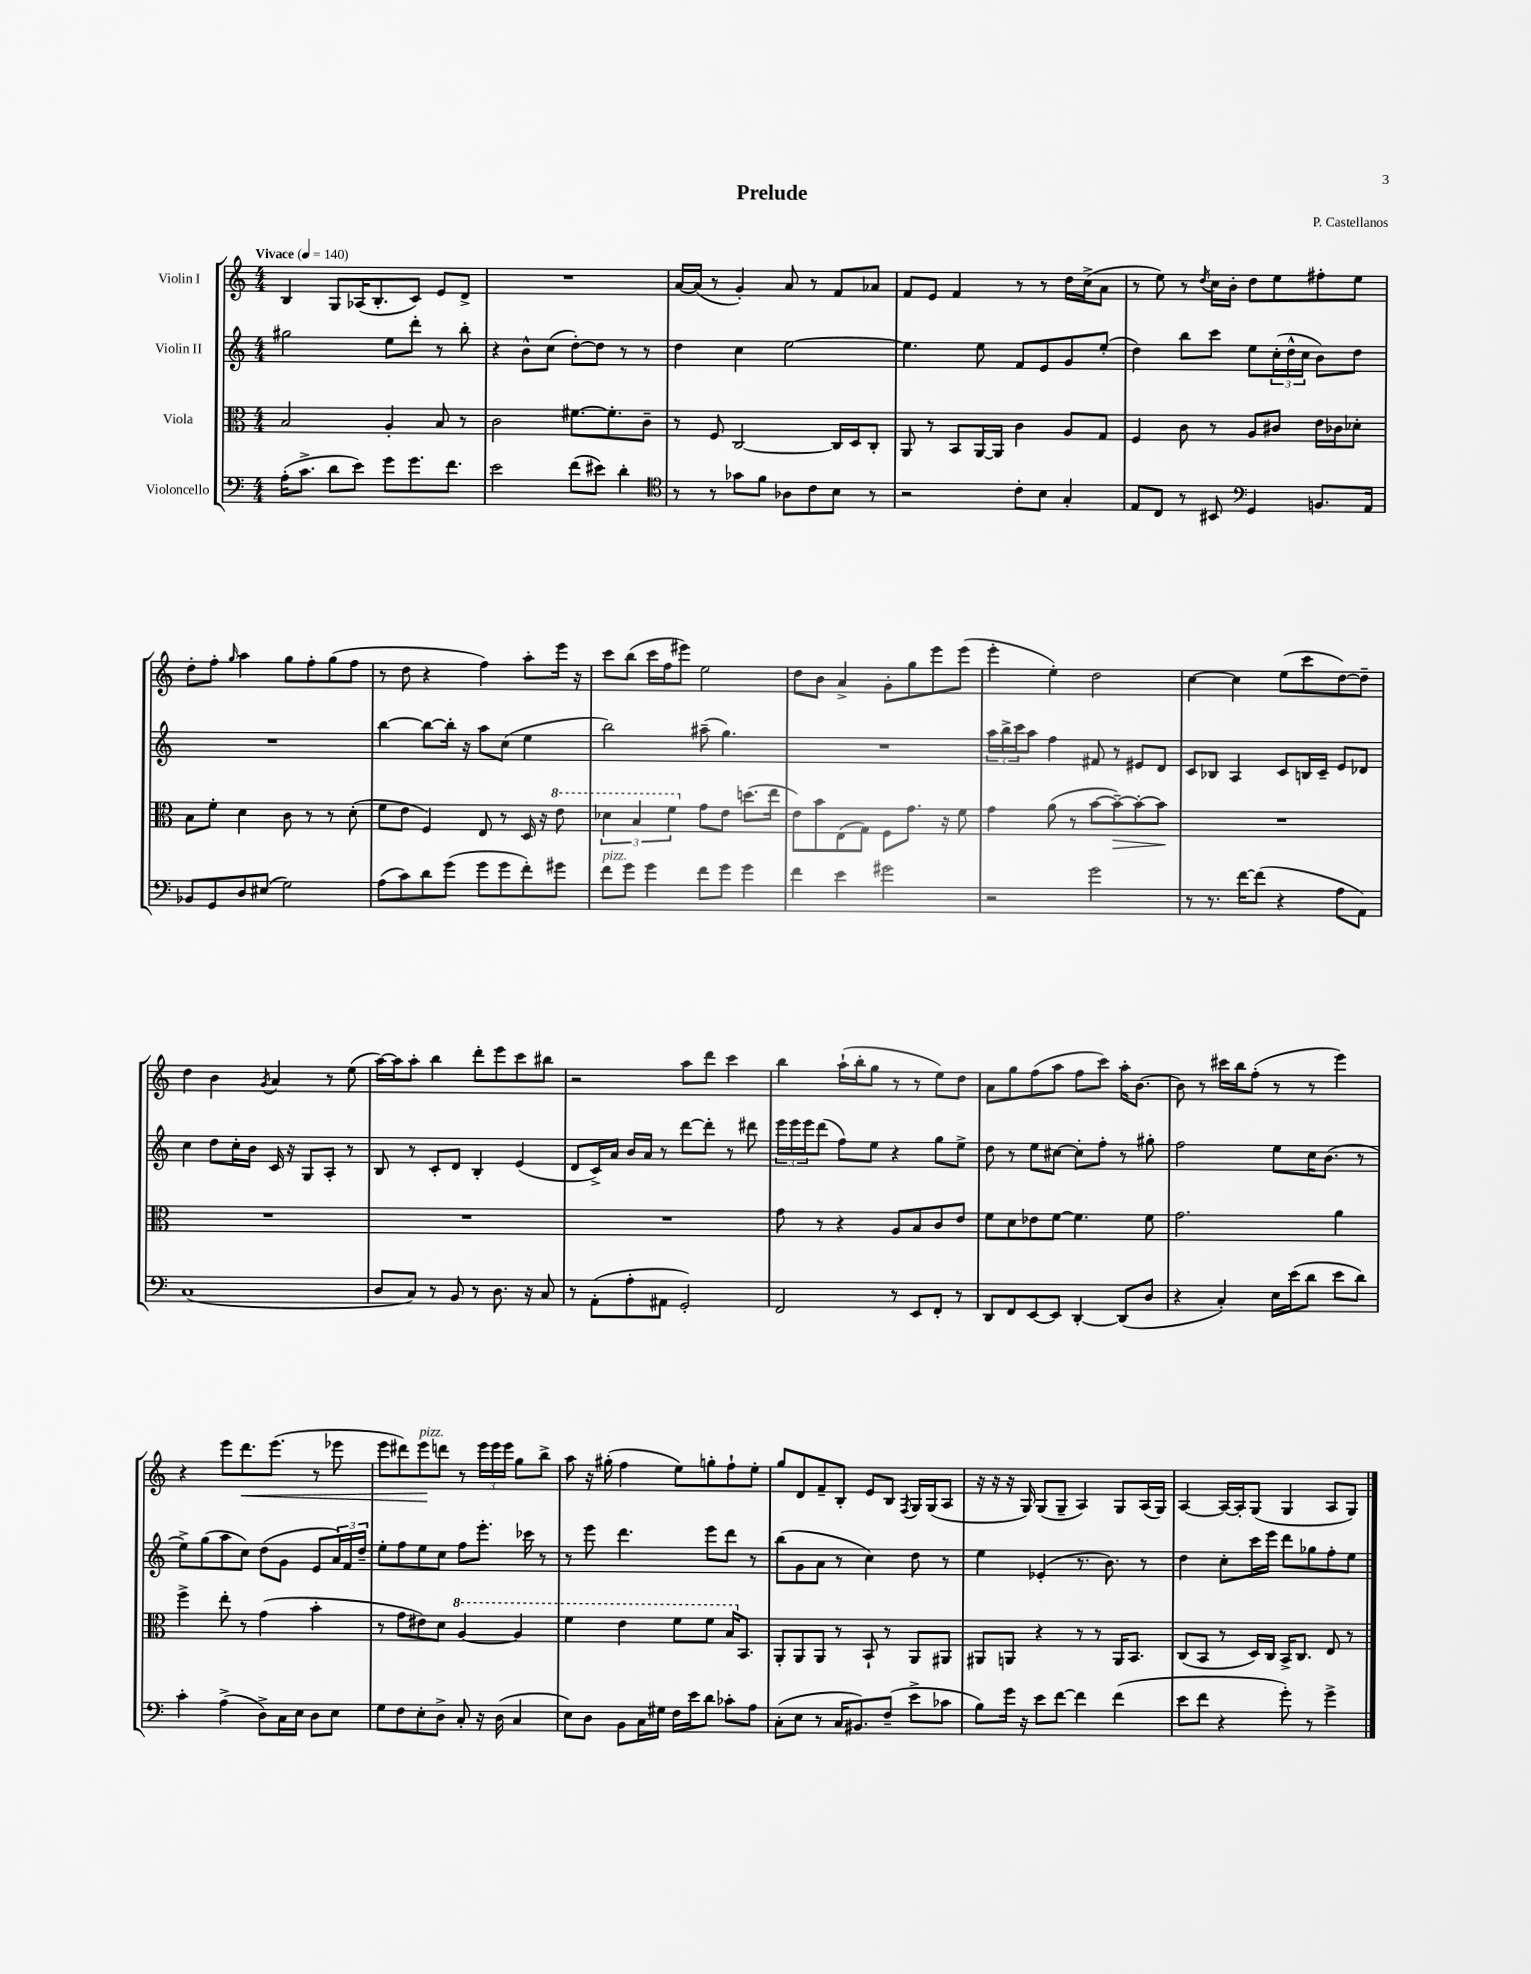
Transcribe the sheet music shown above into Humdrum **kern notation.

**kern	**kern	**kern	**kern
*staff4	*staff3	*staff2	*staff1
*clefF4	*clefC3	*clefG2	*clefG2
*k[]	*k[]	*k[]	*k[]
*M4/4	*M4/4	*M4/4	*M4/4
*MM140	*MM140	*MM140	*MM140
(16A'	2B	2gg#	4B
8.c^	.	.	.
8d	.	.	8G
8e)	.	.	(16A-
.	.	.	8.B'
8g	4A'	8ee	.
8.g	.	8ddd'	8c)
.	8B	8r	8e
8.f	.	.	.
.	8r	8bb'	8d^
=	=	=	=
2e	2c	4r	1r
.	.	8b^^	.
.	.	(8cc	.
(8f	[8.f#	[8dd')	.
8e#)	.	8dd]	.
.	8.f#']	.	.
4d'	.	8r	.
.	8c~	8r	.
=	=	=	=
*clefC4	*	*	*
8r	8r	4dd	[16a
.	.	.	(16a]
8r	8F	.	8r
8g-	[2C	4cc	4g')
8f	.	.	.
8A-	.	[2ee	8a
8c	.	.	8r
8B	16C]	.	8f
.	16D	.	.
8r	8C'	.	8a-
=	=	=	=
2r	8AA	4.ee]	8f
.	8r	.	8e
.	8BB	.	4f
.	[16AA	8ee	.
.	16AA]	.	.
8c'	4c	8f	8r
8B	.	8e	8r
4G'	8A	8g	16dd
.	.	.	(16cc^
.	8G	(8ee'	8a
=	=	=	=
8E	4F	4dd)	8r
8C	.	.	8ee)
8r	8c	8bb	8r
.	.	.	8qdd
8BB#	8r	8ccc	16cc
.	.	.	16b'
*clefF4	*	*	*
4GG	8A	8ee	8dd
.	8c#	(24cc'	8ee
.	.	24dd^^	.
.	.	24cc	.
8.BB	16e	8b)	8ff#'
.	16c-	.	.
.	8d-'	8dd	8ee
16AA	.	.	.
=	=	=	=
8BB-	8B	1r	8dd'
8GG	8f'	.	8ff'
.	.	.	16qqgg
8D	4d	.	4aa
(8E#	.	.	.
2G)	8c	.	8gg
.	8r	.	8ff'
.	8r	.	(8gg
.	(8d'	.	8ff
=	=	=	=
(8A	8f	[4bb	8r
8c)	8e	.	8dd
8d	4F)	8bb_	4r
(8g	.	16bb']	.
.	.	16r	.
8g	8E	8aa	4ff)
8g	8r	(8cc	.
8f')	16D	4ee	8aa'
.	16r	.	.
8g#	8ee	.	16eee
.	.	.	16r
=	=	=	=
8f	6dd-	2bb)	8ccc
8g	.	.	(8bb
.	6b	.	.
4g	.	.	16ccc
.	.	.	16ff
.	6ff	.	.
.	.	.	8eee#)
8f	8g	(8aa#~	2ee
8g	8e	4.gg)	.
4g	(8.dd	.	.
.	16ee	.	.
=	=	=	=
4f	8e)	1r	8dd
.	8b	.	8b
4e	(8E	.	4a^
.	8G)	.	.
2g#	8F	.	8g'
.	8.g	.	8gg
.	.	.	8eee
.	16r	.	.
.	8f	.	(8eee
=	=	=	=
2r	4g	24aa	4eee'
.	.	24bb^	.
.	.	24ccc	.
.	.	8aa	.
.	(8a	4ff	4ee')
.	8r	.	.
2g	[8b	8f#	2dd
.	8b~_)	8r	.
.	8b'_	8e#	.
.	8b]	8d	.
=	=	=	=
8r	1r	8c	[4cc
8.r	.	8B-	.
.	.	4A	4cc]
[16f	.	.	.
(8f]	.	.	.
4r	.	8c	(8ee
.	.	16B	8ccc
.	.	16c~	.
8A	.	8e	[8dd)
8AA)	.	8d-	8dd~]
=	=	=	=
(1C	1r	4cc	4dd
.	.	8dd	4b
.	.	16cc'	.
.	.	16b	.
.	.	.	8qg
.	.	16c	4a
.	.	16r	.
.	.	8G	.
.	.	8A'	8r
.	.	8r	(8ee
=	=	=	=
8D	1r	8B	[16aa)
.	.	.	16aa]
8C)	.	8r	8aa'
8r	.	8c'	4bb
8BB	.	8d	.
8r	.	4B'	8ddd'
8.D	.	.	8eee
.	.	(4e	8ccc
16r	.	.	.
8C	.	.	8bb#
=	=	=	=
8r	1r	8d	2r
(8AA'	.	16c^)	.
.	.	16a	.
8A'	.	16b	.
.	.	16a	.
8AA#	.	8r	.
2GG')	.	[8ddd	8aa
.	.	8ddd']	8ddd
.	.	8r	4ccc
.	.	8ddd#	.
=	=	=	=
2FF	8g	24eee	4bb
.	.	24eee	.
.	.	24eee	.
.	8r	(8ddd	.
.	4r	8ff)	(16aa`
.	.	.	16bb'
.	.	8ee	8gg
8r	8A	4r	8r
8EE	8B	.	8r
8FF'	8c	8gg	8ee)
8r	8e	8ee^	8dd
=	=	=	=
8DD	8f	8dd	8a
8FF	8d	8r	8gg
[8EE	8e-	8ee	(8ff
8EE]	[8f	[8cc#	8aa
[4DD'	4.f]	8cc#']	8ff
.	.	8ff'	8ccc)
(8DD]	.	8r	16aa'
.	.	.	[8.b
8D	8f	8gg#'	.
=	=	=	=
4r	2.g	2ff	8b]
.	.	.	8r
4C')	.	.	16ccc#
.	.	.	16bb
.	.	.	(8ff'
16E	.	8ee	8r
(16e	.	.	.
8d	.	16cc	8r
.	.	(8.b	.
8e	4a	.	4eee)
8d)	.	8r	.
=	=	=	=
4c'	4ff^	8ee^)	4r
.	.	(8gg	.
(4A^	8ee'	8aa	8eee
.	8r	8cc)	8.ddd
8D^)	(4g	(8dd	.
.	.	.	(8.eee
16C	.	8g	.
16E	.	.	.
8D	4b'	8e	8r
8E	.	24a)	8eee-
.	.	24f	.
.	.	24dd~	.
=	=	=	=
8G	8r	8ee'	8eee
8F	8g	8ff	8ddd#)
8E'	8e#)	8ee	8eee
8D^	8d	8cc	8ddd
8C'	[4a	8ff	8r
16r	.	8.eee'	24eee
.	.	.	24eee
(16D	.	.	.
.	.	.	24eee
4C	4a]	.	8gg
.	.	16ccc-	.
.	.	8r	8bb^
=	=	=	=
8E)	4ff	8r	8aa
8D	.	8eee	16r
.	.	.	(16gg#'
8BB	4ee	4.ddd	4ff
16C	.	.	.
16G#	.	.	.
16F	8ff	.	8ee)
16e	.	.	.
8d	8ff	8eee	8gg'
8c-'	16b	8ddd	8ff`
.	8.BB	.	.
8A	.	8r	8ee'
=	=	=	=
(8C'	8AA'	(8bb	8gg
8E	8AA	8g	8d
8r	8AA	8a	8f~
16C	8r	8r	8B'
8.BB#)	.	.	.
.	8BB`	4cc)	8e
(8F~	8r	.	8B
.	.	.	8qF
8e^	8AA	8dd	16G
.	.	.	(16G
8c-	8AA#	8r	8A
=	=	=	=
8B)	8AA#	4ee	16r
.	.	.	16r
16g	8AA	.	16r
16r	.	.	16G)
8e	4r	(4e-'	(8G
[8f	.	.	8G~
4f]	8r	8.r	4A)
.	8r	.	.
.	.	8.b)	.
(4f	16AA	.	8G
.	8.BB	.	.
.	.	8r	(16A
.	.	.	16G)
=	=	=	=
8e	(8C	4dd	[4A
8f	8BB	.	.
4r	8r	8cc'	16A_
.	.	.	16A']
.	16D)	16ccc	(8G
.	16C	16eee	.
8g')	16BB^	8ddd	4G
.	8.C	.	.
8r	.	8gg-	.
4g^	8E	8ff'	8A
.	8r	8ee	8G)
==	==	==	==
*-	*-	*-	*-
